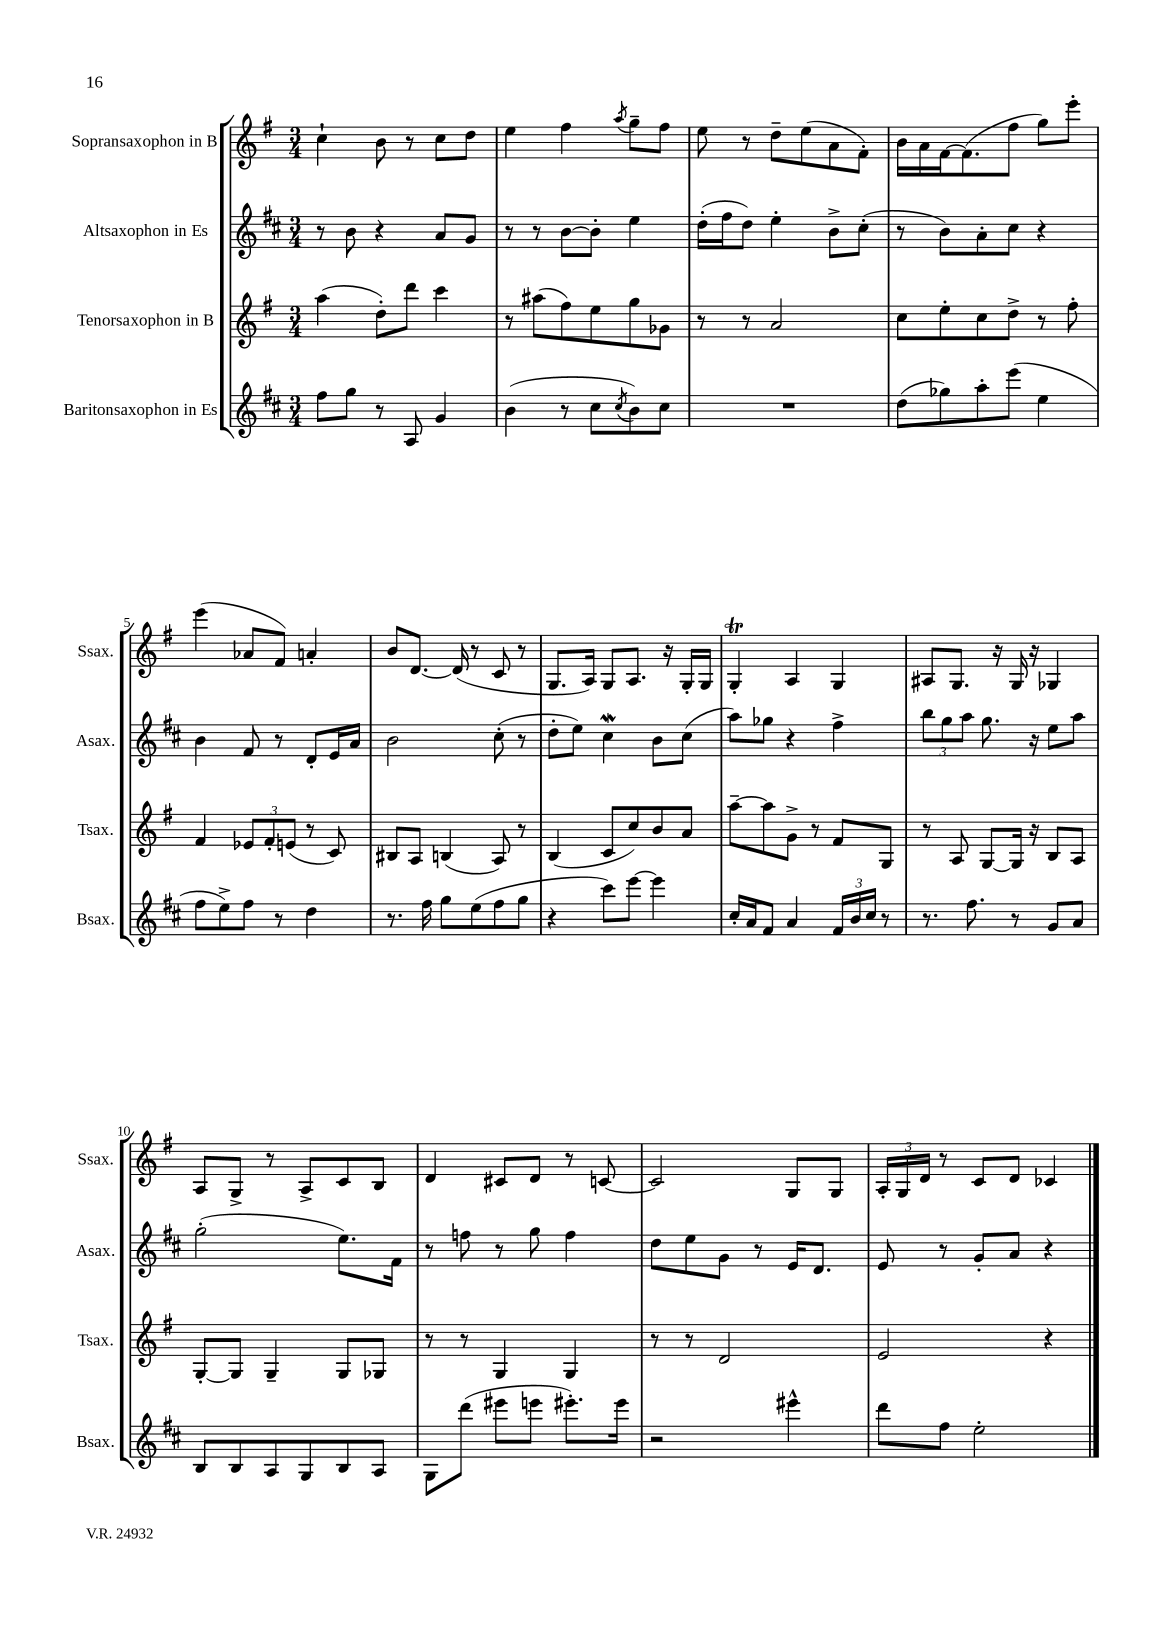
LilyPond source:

<<
\new StaffGroup <<
\new Staff = "s0" \with { instrumentName = "Sopransaxophon in B" shortInstrumentName = "Ssax." } {
    \clef treble \key g \major \numericTimeSignature \time 3/4
    c''4-! b'8 r8 c''8 d''8 |
    e''4 fis''4 \acciaccatura { a''8 } g''8-- fis''8 |
    e''8 r8 d''8-- e''8( a'8 fis'8-.) |
    b'16 a'16 fis'16~ fis'8.( fis''8 g''8) e'''8-. |
    e'''4( aes'8 fis'8) a'4-. |
    b'8 d'8.~ d'16( r8 c'8 r8 |
    g8. a16) g8 a8. r16 g16-. g16 |
    g4-.\trill a4 g4 |
    ais8 g8. r16 g16 r16 ges4 |
    a8 g8-> r8 a8-> c'8 b8 |
    d'4 cis'8 d'8 r8 c'8~ |
    c'2 g8 g8 |
    \tuplet 3/2 { a16-. g16 d'16 } r8 c'8 d'8 ces'4 \bar "|." |
}
\new Staff = "s1" \with { instrumentName = "Altsaxophon in Es" shortInstrumentName = "Asax." } {
    \clef treble \key d \major \numericTimeSignature \time 3/4
    r8 b'8 r4 a'8 g'8 |
    r8 r8 b'8~ b'8-. e''4 |
    d''16-.( fis''16 d''8) e''4-. b'8-> cis''8-.( |
    r8 b'8) a'8-. cis''8 r4 |
    b'4 fis'8 r8 d'8-. e'16 a'16 |
    b'2 cis''8-.( r8 |
    d''8-. e''8) cis''4\mordent b'8 cis''8( |
    a''8) ges''8 r4 fis''4-> |
    \tuplet 3/2 { b''8 g''8 a''8 } g''8. r16 e''8 a''8 |
    g''2-.( e''8.) fis'16 |
    r8 f''8 r8 g''8 f''4 |
    d''8 e''8 g'8 r8 e'16 d'8. |
    e'8 r8 g'8-. a'8 r4 \bar "|." |
}
\new Staff = "s2" \with { instrumentName = "Tenorsaxophon in B" shortInstrumentName = "Tsax." } {
    \clef treble \key g \major \numericTimeSignature \time 3/4
    a''4( d''8-.) d'''8 c'''4 |
    r8 ais''8( fis''8) e''8 g''8 ges'8 |
    r8 r8 a'2 |
    c''8 e''8-. c''8 d''8-> r8 fis''8-. |
    fis'4 \tuplet 3/2 { ees'8 fis'8-. e'8( } r8 c'8) |
    bis8 a8 b4( a8) r8 |
    b4( c'8 c''8) b'8 a'8 |
    a''8~-- a''8 g'8-> r8 fis'8 g8 |
    r8 a8 g8~ g16 r16 b8 a8 |
    g8~-. g8 g4-- g8 ges8 |
    r8 r8 g4 g4 |
    r8 r8 d'2 |
    e'2 r4 \bar "|." |
}
\new Staff = "s3" \with { instrumentName = "Baritonsaxophon in Es" shortInstrumentName = "Bsax." } {
    \clef treble \key d \major \numericTimeSignature \time 3/4
    fis''8 g''8 r8 a8 g'4 |
    b'4( r8 cis''8 \acciaccatura { cis''8 } b'8) cis''8 |
    R2. |
    d''8( ges''8) a''8-. e'''8( e''4 |
    fis''8 e''8->) fis''8 r8 d''4 |
    r8. fis''16 g''8 e''8( fis''8 g''8 |
    r4 cis'''8) e'''8~ e'''4 |
    cis''16-. a'16 fis'8 a'4 \tuplet 3/2 { fis'16 b'16 cis''16 } r8 |
    r8. fis''8. r8 g'8 a'8 |
    b8 b8 a8 g8 b8 a8 |
    g8 d'''8( eis'''8 e'''8 eis'''8.-.) eis'''16 |
    r2 eis'''4-^ |
    d'''8 fis''8 e''2-. \bar "|." |
}
>>
>>
